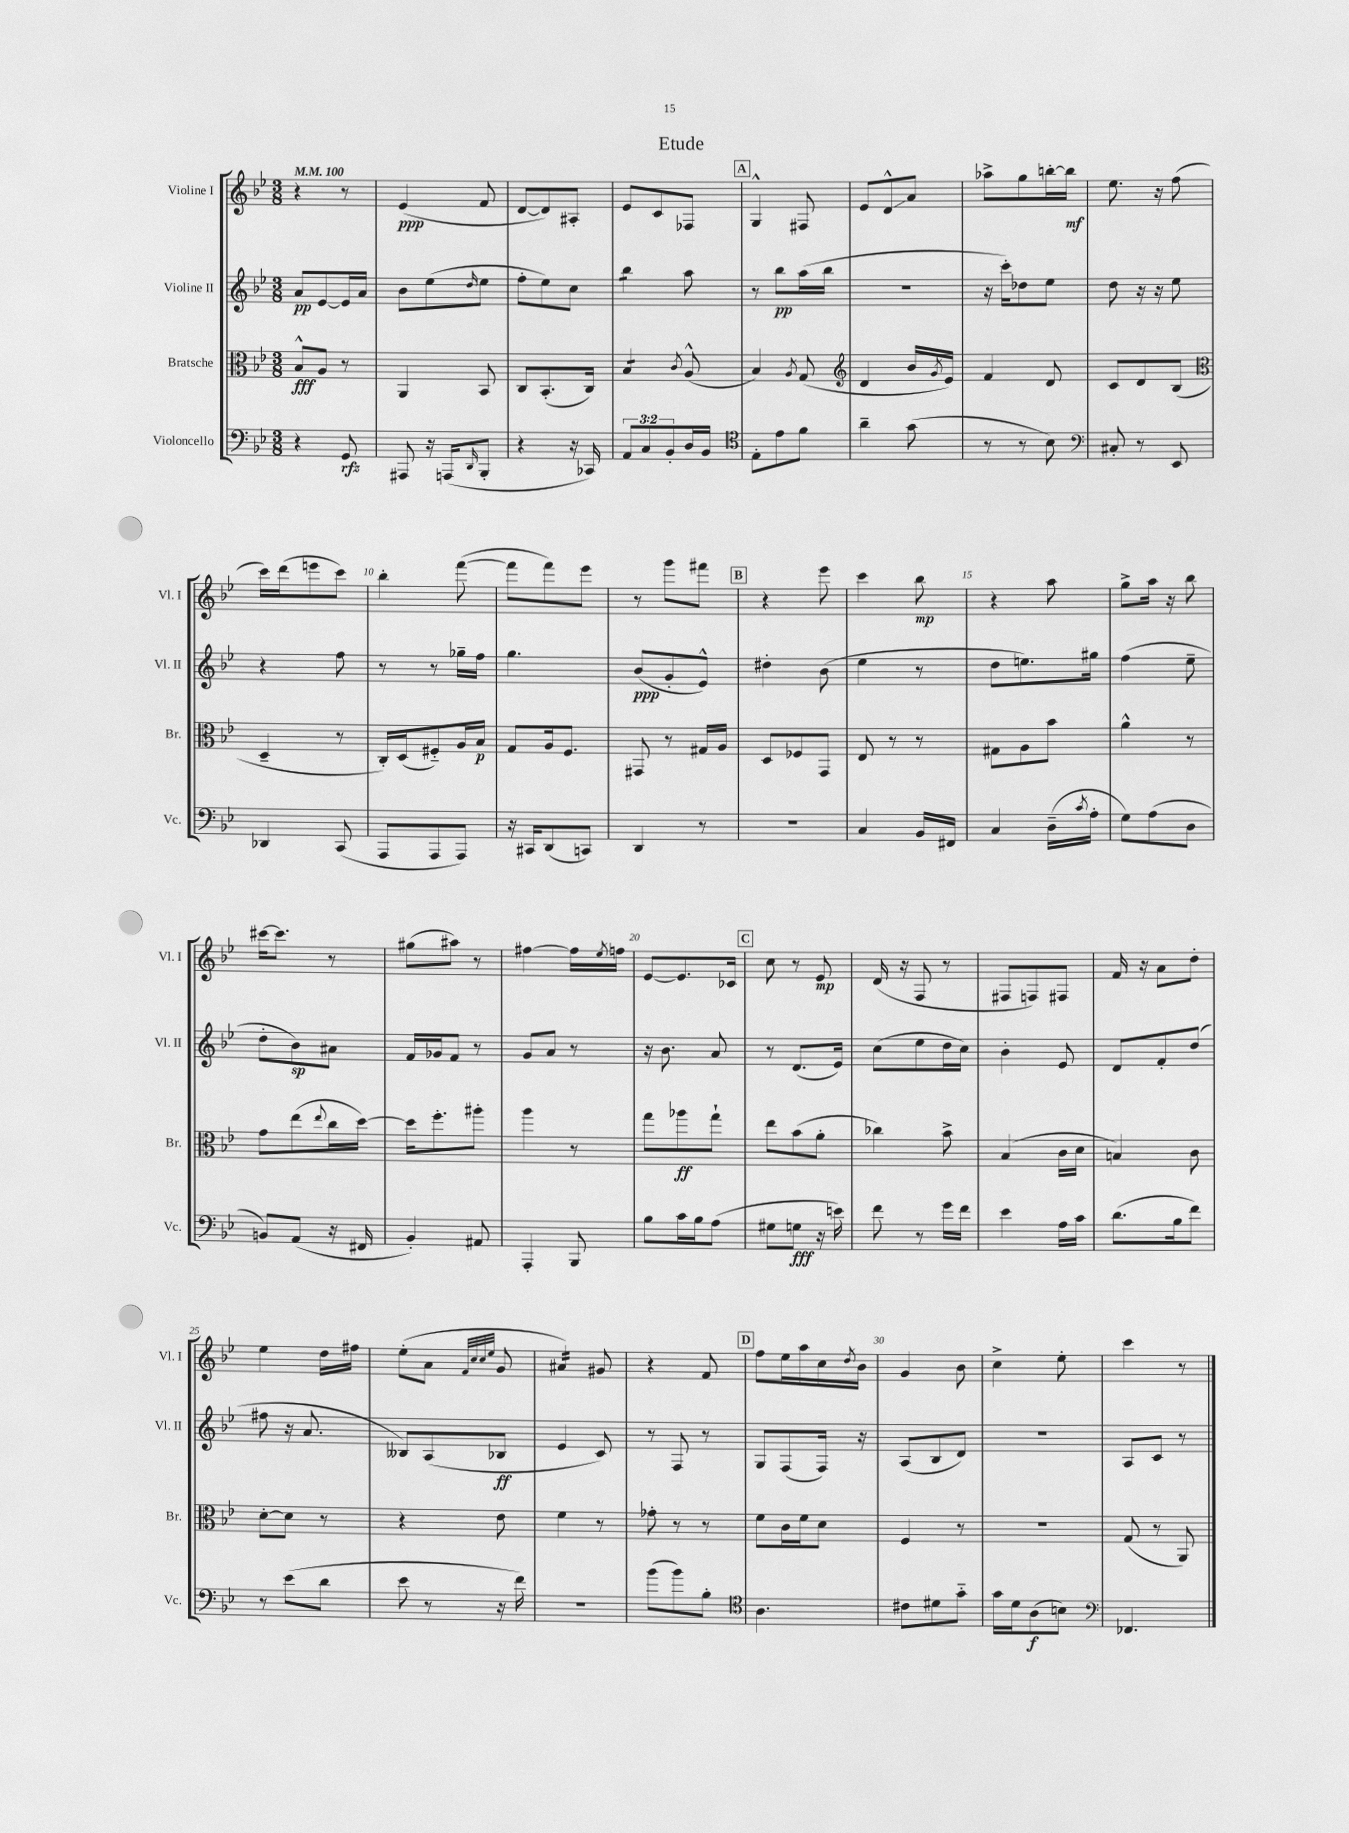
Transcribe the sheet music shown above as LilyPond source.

\header { title = "Etude" }
<<
\new StaffGroup <<
\new Staff = "s0" \with { instrumentName = "Violine I" shortInstrumentName = "Vl. I" } {
    \clef treble \key bes \major \numericTimeSignature \time 3/8 \tempo 4 = 100
    r4 r8 |
    ees'4\ppp( f'8 |
    d'8~ d'8) ais8-. |
    ees'8 c'8 fes8 |
    \mark \markup { \box "A" } g4-^ fis8 |
    ees'8 d'8-^\glissando a'8 |
    aes''8-> g''8 b''16~-. b''16\mf |
    ees''8. r16 f''8( |
    c'''16) d'''16( e'''8 c'''8) |
    bes''4-. f'''8~( |
    f'''8 f'''8) ees'''8 |
    r8 g'''8 fis'''8 |
    \mark \markup { \box "B" } r4 ees'''8 |
    c'''4 bes''8\mp |
    r4 a''8 |
    g''8-> a''16 r16 bes''8 |
    cis'''16~ cis'''8. r8 |
    gis''8( ais''8) r8 |
    fis''4~ fis''16 \acciaccatura { ees''8 } f''16 |
    ees'8~ ees'8. ces'16 |
    \mark \markup { \box "C" } c''8 r8 ees'8\mp |
    d'16( r16 f8 r8 |
    fis8 f8) fis8 |
    f'16 r16 a'8 d''8-. |
    ees''4 d''16 fis''16 |
    ees''8-.( a'8 \grace { f'32 c''32 c''32 ees''32 } g'8 |
    ais'4:16) gis'8 |
    r4 f'8 |
    \mark \markup { \box "D" } f''8 ees''16 a''16 c''16 \acciaccatura { d''8 } bes'16 |
    g'4 bes'8 |
    c''4-> ees''8-. |
    c'''4 r8 \bar "|." |
}
\new Staff = "s1" \with { instrumentName = "Violine II" shortInstrumentName = "Vl. II" } {
    \clef treble \key bes \major \numericTimeSignature \time 3/8
    a'8\pp ees'8~ ees'16 a'16 |
    bes'8 ees''8( \grace { d''16 } ees''8 |
    f''8-. ees''8) c''8 |
    bes''4:8 a''8 |
    \mark \markup { \box "A" } r8 bes''8\pp a''16( bes''16 |
    R4. |
    r16 c'''16-.) des''8 ees''8 |
    d''8 r16 r16 ees''8 |
    r4 f''8 |
    r8 r8 ges''16-- f''16 |
    g''4. |
    bes'8\ppp( g'8-. ees'8-^) |
    \mark \markup { \box "B" } dis''4-. bes'8( |
    ees''4 r8 |
    d''8 e''8.) gis''16 |
    f''4( ees''8-- |
    d''8-. bes'8\sp) ais'8 |
    f'16 ges'16 f'8 r8 |
    g'8 a'8 r8 |
    r16 bes'8. a'8 |
    \mark \markup { \box "C" } r8 d'8.( ees'16) |
    c''8( ees''8 d''16 c''16) |
    bes'4-. ees'8 |
    d'8 f'8-. d''8( |
    fis''8 r16 a'8. |
    beses8) a8( bes8\ff |
    ees'4 c'8) |
    r8 f8 r8 |
    \mark \markup { \box "D" } g8 f8( f16) r16 |
    a8( bes8 d'8) |
    R4. |
    a8 c'8 r8 \bar "|." |
}
\new Staff = "s2" \with { instrumentName = "Bratsche" shortInstrumentName = "Br." } {
    \clef alto \key bes \major \numericTimeSignature \time 3/8
    bes8-^\fff a8 r8 |
    a,4 bes,8 |
    c8 bes,8.-.( c16) |
    bes4:8 \acciaccatura { c'8 } a8-^( |
    \mark \markup { \box "A" } bes4) \acciaccatura { a8 } g8( |
    \clef treble d'4 bes'16 \acciaccatura { g'8 } ees'16) |
    f'4 d'8 |
    c'8 d'8 bes8( |
    \clef alto d4-- r8 |
    c16-.) d16( fis8-_) a16 bes16\p |
    g8 a16 f8. |
    gis,8 r8 gis16 a16 |
    \mark \markup { \box "B" } d8 fes8 g,8 |
    ees8 r8 r8 |
    gis8 a8 bes'8 |
    a'4-^ r8 |
    g'8 ees''8( \appoggiatura { ees''8 } c''16 d''16~) |
    d''16 f''8.-. ais''8-. |
    a''4 r8 |
    g''8 aes''8\ff g''8-! |
    \mark \markup { \box "C" } ees''8 bes'8( a'8-. |
    ces''4) bes'8-> |
    bes4( c'16 d'16 |
    b4) c'8 |
    d'8~-. d'8 r8 |
    r4 ees'8 |
    f'4 r8 |
    ges'8-. r8 r8 |
    \mark \markup { \box "D" } f'8 c'16 f'16 d'8 |
    f4 r8 |
    R4. |
    g8( r8 a,8) \bar "|." |
}
\new Staff = "s3" \with { instrumentName = "Violoncello" shortInstrumentName = "Vc." } {
    \clef bass \key bes \major \numericTimeSignature \time 3/8 \override Staff.TupletNumber.text = #tuplet-number::calc-fraction-text
    r4 g,8\rfz |
    ais,,8 r16 a,,16( \grace { d,16 } bes,,8-. |
    r4 r16 ces,16) |
    \tuplet 3/2 { a,8 c8 bes,8-. } d16 bes,16 |
    \mark \markup { \box "A" } \clef tenor ees8-. ees'8 f'8 |
    a'4-- g'8( |
    r8 r8 bes8) |
    \clef bass cis8-. r8 ees,8 |
    des,4 c,8( |
    a,,8 a,,8 a,,8) |
    r16 cis,16 d,8( c,8) |
    d,4 r8 |
    \mark \markup { \box "B" } r4. |
    c4 bes,16 fis,16 |
    c4 d16--( \acciaccatura { c'8 } a16-. |
    g8) a8( d8 |
    b,8) a,8( r16 fis,16 |
    bes,4-.) ais,8 |
    a,,4-. bes,,8 |
    bes8 c'16 bes16 a8( |
    \mark \markup { \box "C" } gis8 g8\fff r16 e'16) |
    f'8 r8 g'16 f'16 |
    ees'4 a16 c'16 |
    d'8.( bes16 f'8) |
    r8 ees'8( d'8 |
    ees'8 r8 r16 f'16) |
    R4. |
    bes'8( bes'8) bes8-. |
    \mark \markup { \box "D" } \clef tenor a4. |
    cis'8 dis'8 g'8-_ |
    g'16 d'16 a8\f( b8) |
    \clef bass fes,4. \bar "|." |
}
>>
>>
\layout { \context { \Score \override BarNumber.break-visibility = ##(#f #t #t) barNumberVisibility = #(every-nth-bar-number-visible 5) } }
